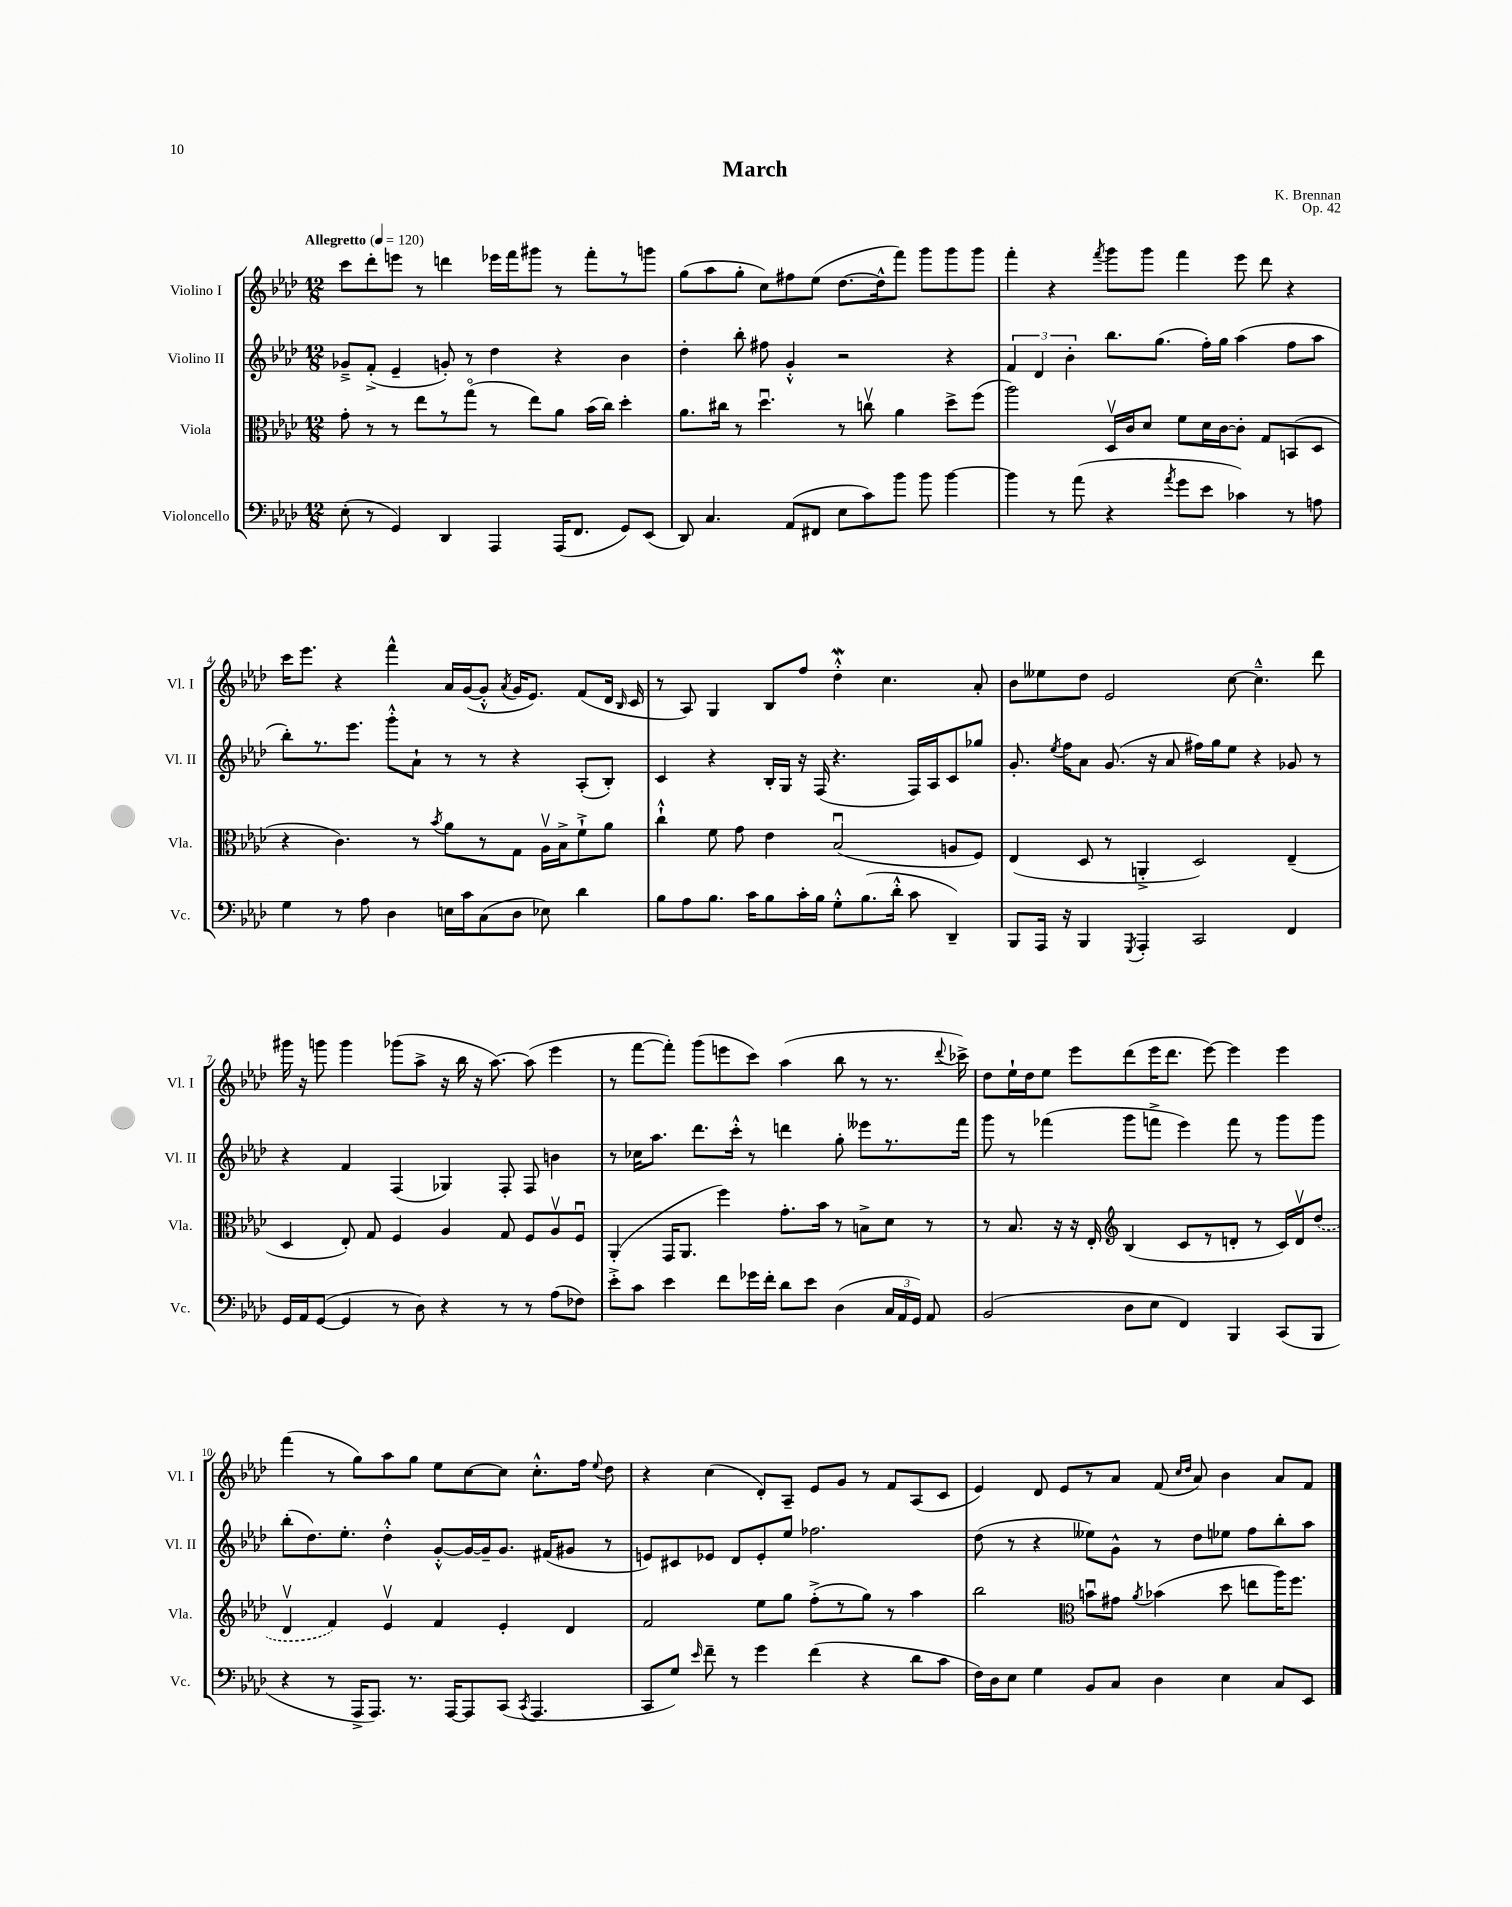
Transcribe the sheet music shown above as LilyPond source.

\header { title = "March" composer = "K. Brennan" opus = "Op. 42" }
<<
\new StaffGroup <<
\new Staff = "s0" \with { instrumentName = "Violino I" shortInstrumentName = "Vl. I" } {
    \clef treble \key aes \major \numericTimeSignature \time 12/8 \tempo "Allegretto" 4 = 120
    \autoBeamOff c'''8[ des'''8-. e'''8] r8 d'''4 ees'''16[ f'''16 gis'''8] r8 f'''8[-. r8 g'''8] |
    g''8[( aes''8 g''8]-. c''8[) fis''8 ees''8]( des''8.[~ des''16-^ f'''8]) g'''8[ g'''8 g'''8] |
    f'''4-. r4 \acciaccatura { f'''8 } g'''8[ g'''8] f'''4 ees'''8 des'''8 r4 |
    c'''16[ ees'''8.] r4 f'''4-^ aes'16[ g'16~( g'8]-.-^ \acciaccatura { aes'8 } g'16[ ees'8.]) f'8[( des'16] \grace { bes16 } c'16 |
    r8 aes8) g4 bes8[ f''8] des''4-.-^\mordent c''4. aes'8-. |
    bes'8[ eeses''8 des''8] ees'2 c''8~ c''4.---^ des'''8 |
    gis'''16 r16 g'''8 g'''4 ges'''8[( aes''8]-> r16 bes''16 r16 aes''8.~) aes''8( ees'''4 |
    r8 f'''8[~ f'''8]-.) g'''8[( e'''8 c'''8]) aes''4( bes''8 r8 r8. \appoggiatura { des'''8 } ces'''16->) |
    des''8[ ees''16-! des''16 ees''8] ees'''8[ des'''8( ees'''16 des'''8.] ees'''8~) ees'''4 ees'''4 |
    f'''4( r8 g''8[) aes''8 g''8] ees''8[ c''8~ c''8] c''8.[-.-^ f''16] \appoggiatura { ees''8 } des''8 |
    r4 c''4( des'8[-.) aes8]-- ees'8[ g'8] r8 f'8[ aes8( c'8] |
    ees'4) des'8 ees'8[ r8 aes'8] f'8( \grace { c''16[ des''16] } aes'8) bes'4 aes'8[ f'8] \bar "|." |
}
\new Staff = "s1" \with { instrumentName = "Violino II" shortInstrumentName = "Vl. II" } {
    \clef treble \key aes \major \numericTimeSignature \time 12/8
    \autoBeamOff ges'8[---> f'8]-.->( ees'4-- g'8-.) r8 des''4 r4 bes'4 |
    des''4-. bes''8-. fis''8 g'4-.-^ r2 r4 |
    \tuplet 3/2 { f'4 des'4 bes'4-. } bes''8.[ g''8.]( f''16[-.) g''16] aes''4( f''8[ aes''8] |
    bes''8[-.) r8. ees'''8.] g'''8[-.-^ aes'8]-! r8 r8 r4 aes8[-.( bes8]-.) |
    c'4 r4 bes16[-. g16] r16 f16( r4. f16[) aes16 c'8 ges''8] |
    g'8.-. \acciaccatura { ees''8 } f''16[ aes'8] g'8.( r16 aes'8 fis''16[) g''16 ees''8] r4 ges'8 r8 |
    r4 f'4 f4( ges4) f8-. f8 b'4 |
    r8 ces''16[ aes''8.] des'''8.[ c'''16]-.-^ r8 d'''4 g''8-. eeses'''8[ r8. f'''16] |
    g'''8 r8 fes'''4( g'''8[ f'''8]-> ees'''4) f'''8 r8 g'''8[ g'''8] |
    bes''8[-.( des''8.) ees''8.]-. des''4-.-^ g'8[~-.-^ g'16~ g'16-- g'8.] fis'16[( gis'8] r8 |
    e'8[) cis'8 ees'8] des'8[ ees'8-. ees''8] fes''2. |
    des''8( r8 r4 eeses''8[) g'8]-^ r8 des''8[ ees''8] f''8[ bes''8-. aes''8] \bar "|." |
}
\new Staff = "s2" \with { instrumentName = "Viola" shortInstrumentName = "Vla." } {
    \clef alto \key aes \major \numericTimeSignature \time 12/8
    \autoBeamOff g'8-. r8 r8 ees''8[ r8 g''8]\flageolet( r8 ees''8[) aes'8] bes'16[( c''16]) des''4-. |
    aes'8.[ cis''16] r8 des''4.\downbow r8 c''8\upbow aes'4 des''8[-> f''8]( |
    aes''2) des16[\upbow c'16 des'8] f'8[ des'16 c'16~ c'8]-. g8[ b,8( des8] |
    r4 c'4.) r8 \acciaccatura { bes'8 } aes'8[ r8 g8] aes16[\upbow bes16-> f'8-!-> aes'8] |
    c''4-!-^ f'8 g'8 ees'4 bes2\downbow( a8[ f8]) |
    ees4( des8 r8 a,4-.-> des2) ees4--( |
    des4 ees8-.) g8 f4 aes4 g8 f8[ aes8\upbow f8]\downbow |
    aes,4-.( g,16[ aes,8.] f''4) g'8.[-. bes'16] r8 b8[-> des'8] r8 |
    r8 bes8. r16 r16 ees16-. \clef treble bes4( c'8[ r8 d'8]-. r8 c'16[) d'16\upbow \once \slurDashed des''8]( |
    des'4\upbow f'4) ees'4\upbow f'4 ees'4-. des'4 |
    f'2 ees''8[ g''8] f''8[-.->( r8 g''8]) r8 aes''4 |
    bes''2 \clef alto b'8[\downbow gis'8] \acciaccatura { aes'8 } bes'4( des''8 e''8[ aes''16) f''8.] \bar "|." |
}
\new Staff = "s3" \with { instrumentName = "Violoncello" shortInstrumentName = "Vc." } {
    \clef bass \key aes \major \numericTimeSignature \time 12/8
    \autoBeamOff ees8-.( r8 g,4) des,4 aes,,4 aes,,16[( f,8.] g,8[) ees,8]( |
    des,8) c4. aes,8[( fis,8] ees8[ c'8) bes'8] bes'8 bes'4~ |
    bes'4 r8 aes'8( r4 \acciaccatura { aes'8 } g'8[ ees'8] ces'4) r8 a8 |
    g4 r8 aes8 des4 e16[ c'16 c8( des8] ees8) des'4 |
    bes8[ aes8 bes8.] c'16[ bes8 c'16-. bes16] g8[-.-^ bes8.( des'16]-.-^ c'8 des,4--) |
    bes,,8[ aes,,16] r16 bes,,4 \acciaccatura { g,,8 } aes,,4-. c,2 f,4 |
    g,16[ aes,16 g,8]~( g,4 r8 des8) r4 r8 r8 aes8[( fes8]) |
    ees'8[-.-> c'8] ees'4 f'8[ ges'16 f'16]-. des'8[ ees'8] des4( \tuplet 3/2 { c16[ aes,16 g,16]) } aes,8 |
    bes,2( des8[ ees8] f,4) bes,,4 c,8[( bes,,8] |
    r4 r8 aes,,16[-> aes,,8.]) r8. aes,,16[~ aes,,8 c,8]( \acciaccatura { c,8 } aes,,4. |
    c,8[ g8]) \grace { ees'16 } f'8-- r8 g'4 f'4( r4 des'8[ c'8] |
    f16[) des16 ees8] g4 bes,8[ c8] des4 ees4 c8[ ees,8] \bar "|." |
}
>>
>>
